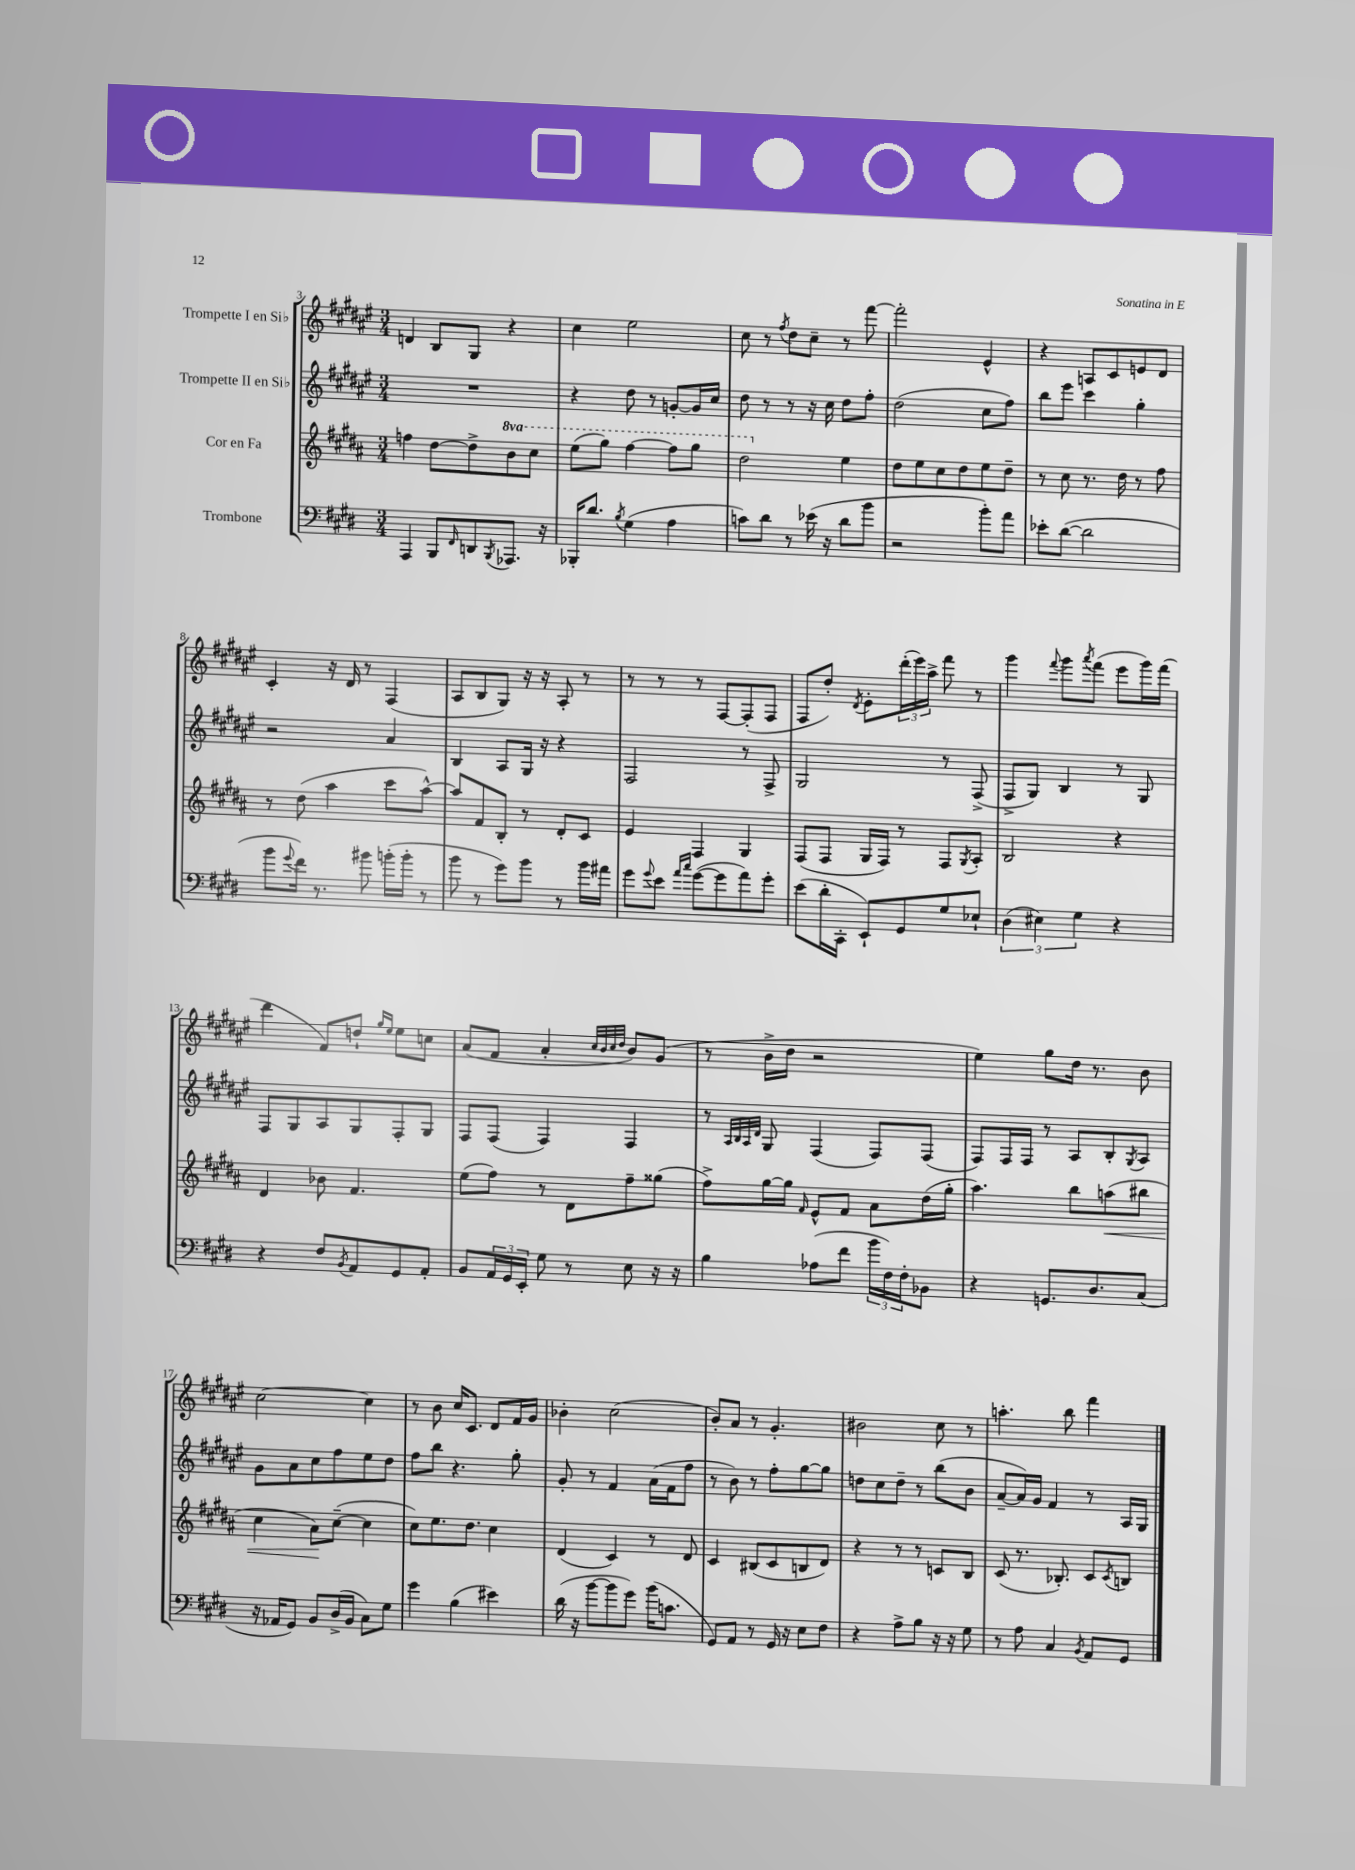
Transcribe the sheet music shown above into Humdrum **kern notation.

**kern	**kern	**dynam	**kern	**kern
*part4	*part3	*part3	*part2	*part1
*staff4	*staff3	*staff3	*staff2	*staff1
*I"Trombone	*I"Cor en Fa	*	*I"Trompette II en Si♭	*I"Trompette I en Si♭
*clefF4	*clefG2	*	*clefG2	*clefG2
*k[f#c#g#d#]	*k[f#c#g#d#a#]	*	*k[f#c#g#d#a#e#]	*k[f#c#g#d#a#e#]
*M3/4	*M3/4	*	*M3/4	*M3/4
=3	=3	=3	=3	=3
4AAA/	4ffn\	.	2.r	4dn/
8BBB/L	[8dd#\L	.	.	8B/L
16qqFF#/	.	.	.	.
8DDn/	8dd#^\]	.	.	8G#/J
8qBBB/	.	.	.	.
*	*8va	*	*	*
8.AAA-X/J	8bb\	.	.	4r
.	8ccc#\J	.	.	.
16r	.	.	.	.
=4	=4	=4	=4	=4
16BBB-X'/KL	(8eee\L	.	4r	4cc#\
8.d#/J	.	.	.	.
.	8ggg#\J)	.	.	.
8qB/	.	.	.	.
(4G#\	[4fff#\	.	8dd#\	2ee#\
.	.	.	8r	.
4A\	8fff#\L]	.	[8gn'/L	.
.	8ggg#\J	.	16g/L]	.
.	.	.	16cc#/JJ	.
=5	=5	=5	=5	=5
8cn\L)	2ddd#\	.	8dd#\	8cc#\
8d#\J	.	.	8r	8r
.	.	.	.	8qff#/
8r	.	.	8r	8dd#\L
(16e-X\	.	.	16r	8cc#~\J
16r	.	.	16cc#\	.
*	*X8va	*	*	*
8d#\L	4ee\	.	8dd#\L	8r
8b\J	.	.	8ff#'\J	[8fff#\
=6	=6	=6	=6	=6
2r	8dd#\L	.	(2dd#\	2fff#'\]
.	8ee\	.	.	.
.	8cc#\	.	.	.
.	8dd#\	.	.	.
8b'\L)	8ee\	.	8cc#\L	4e#^^/
8a\J	8dd#~\J	.	8ff#\J)	.
=7	=7	=7	=7	=7
8e-X'\L	8r	.	8bb\L	4r
([8d#\J	8cc#\	.	8eee#\J	.
2d#\]	8.r	.	4ccc#\	8An/L
.	.	.	.	8c#/
.	16dd#\	.	.	.
.	8r	.	4gg#'\	8en/
.	8ff#\	.	.	8d#/J
!!LO:LB:g=z
=8	=8	=8	=8	=8
8b\L	8r	.	2r	4c#'/
8qqg#/	.	.	.	.
16f#\Jk)	(8dd#\	.	.	.
8.r	.	.	.	.
.	4aa#\	.	.	16r
.	.	.	.	16d#/
8b#X\	.	.	.	8r
(16bn'\LL	8ccc#\L	.	4a#/	(4F#/
16b'\JJ	.	.	.	.
8r	[8aa#^^\J)	.	.	.
=9	=9	=9	=9	=9
8b\	8aa#/L]	.	4B/	8A#/L
8r	8f#/	.	.	8B/
8g#\L)	8B'/J	.	8A#/L	8G#/J)
8b\J	8r	.	16G#/Jk	16r
.	.	.	16r	16r
8r	8d#'/L	.	4r	8A#'/
16b\LL	8c#/J	.	.	8r
16a#X\JJ	.	.	.	.
=10	=10	=10	=10	=10
8g#\L	4e/	.	2F#/	8r
8qqg#/	.	.	.	.
8e\J	.	.	.	8r
16qqa/LL	.	.	.	.
16qqcc#/JJ	.	.	.	.
([8g#\L	4F#/	.	.	8r
8g#\]	.	.	.	[8F#/L
8a\)	4G#/	.	8r	(8F#'/]
8g#'\J	.	.	8F#^/	8F#/J
=11	=11	=11	=11	=11
(8e\L	(8F#/L	.	2G#/	8F#/L
16d#'\L	8F#/J	.	.	8dd#'/J)
16CC#'\JJ	.	.	.	.
.	.	.	.	8qd#/
8EE`/L)	16G#/LL	.	.	8e#'\L
.	16F#/JJ)	.	.	.
8GG#/	8r	.	.	(24ddd#'\L
.	.	.	.	24eee#\)
.	.	.	.	24aa#^\JJ
8G#/	8F#/L	.	8r	8fff#\
.	8qG#/	.	.	.
8E-X`/J	8A#'/J	.	(8F#^/	8r
=12	=12	=12	=12	=12
(6D#\	2B/	.	8F#^/L	4ggg#\
.	.	.	8G#/J)	.
6E#X\)	.	.	.	.
.	.	.	.	8qqfff#/
.	.	.	4B/	8ggg#\L
6G#\	.	.	.	.
.	.	.	.	8qaaa#/
.	.	.	.	(8fff#\J
4r	4r	.	8r	8eee#\L
.	.	.	8G#/	16ggg#\L)
.	.	.	.	(16fff#\JJ
!!LO:LB:g=z
=13	=13	=13	=13	=13
4r	4d#/	.	8F#/L	4ddd#\
.	.	.	8G#/	.
8F#/L	8b-X\	.	8A#/	8f#/L)
8qBB/	.	.	.	.
8AA/	4.f#/	.	8G#/	8ddn`/J
.	.	.	.	16qqgg#/LL
.	.	.	.	16qqee#/JJ
8GG#/	.	.	8F#'/	8ee#\L
8AA'/J	.	.	8G#/J	8ccn\J
=14	=14	=14	=14	=14
8BB/L	(8ee\L	.	8F#/L	(8a#/L
24AA/L	8ff#\J)	.	(8F#/J	8f#/J
24GG#/	.	.	.	.
24EE'/JJ	.	.	.	.
8G#\	8r	.	4F#/)	4a#'/
8r	8d#\L	.	.	.
.	.	.	.	32qqcc#/LLL
.	.	.	.	32qqb/
.	.	.	.	32qqcc#/
.	.	.	.	32qqdd#/JJJ
8E\	8ff#~\	.	4F#/	8b/L)
16r	(8gg##X\J	.	.	(8g#/J
16r	.	.	.	.
=15	=15	=15	=15	=15
4B\	8ff#^\L)	.	8r	8r
.	.	.	32qqA#/LLL	.
.	.	.	32qqB/	.
.	.	.	32qqA#/	.
.	.	.	32qqd#/JJJ	.
.	[16gg#\L	.	8G#/	16b^\LL
.	16gg#\JJ]	.	.	16dd#\JJ
.	16qqf#/	.	.	.
(8A-X\L	8e^^/L	.	(4F#/	2r
8f#\J	8f#/J	.	.	.
24b\LL	8a#\L	.	8F#/L)	.
24F#\)	.	.	.	.
24F#'\J	.	.	.	.
8BB-X\J	(16dd#\L	.	(8F#/J	.
.	16gg#'\JJ	.	.	.
=16	=16	=16	=16	=16
4r	4.aa#\)	.	8F#/L)	4ee#\)
.	.	.	16F#/L	.
.	.	.	16F#/JJ	.
8.GGn/L	.	.	8r	8gg#\L
.	8bb\L	.	8A#/L	16dd#\Jk
8.D#/	.	.	.	8.r
!	!	!LO:HP:b	!	!
.	(8aan\	<	8B'/	.
.	.	.	8qG#/	.
(8C#/J	8bb#X\J	.	8A#/J	8b\
!!LO:LB:g=z
=17	=17	=17	=17	=17
16r	4cc#\	.	8g#\L	[2cc#\
16AA-X/KL	.	.	.	.
8GG#/J)	.	.	8a#\	.
8BB/L	8a#\L)	.	8cc#\	.
(16D#^/L	([8cc#~\J	[	8ff#\	.
16BB/JJ	.	.	.	.
8C#\L)	4cc#\]	.	8ee#\	4cc#\]
8G#\J	.	.	8dd#\J	.
=18	=18	=18	=18	=18
4g#\	8cc#\L)	.	8ff#\L	8r
.	8.ee\	.	8bb\J	8b\
(4B\	.	.	4.r	16cc#/KL
.	8.dd#\J	.	.	8.c#/J
4e#X\)	4cc#\	.	.	8d#/L
.	.	.	8gg#'\	16f#/L
.	.	.	.	16g#/JJ
=19	=19	=19	=19	=19
(16d#\	(4d#/	.	8g#'/	4b-X'\
16r	.	.	.	.
[8b\L	.	.	8r	.
8b\]	4c#/)	.	4f#/	(2cc#\
8g#\J)	.	.	.	.
(16b\KL	8r	.	(16a#\LL	.
8.cn\J	.	.	16f#\J	.
.	8d#/	.	8ff#\J	.
=20	=20	=20	=20	=20
8GG#/L)	4c#/	.	8r	8b'/L)
8AA/J	.	.	8b\)	8a#/J
8r	(8B#X/L	.	8r	8r
16GG#/	8c#/	.	8ff#'\L	4.g#'/
16r	.	.	.	.
8E\L	8Bn/	.	[8gg#\	.
8F#\J	8d#/J)	.	8gg#\J]	.
=21	=21	=21	=21	=21
4r	4r	.	8ddn\L	2b#X\
.	.	.	8cc#\	.
8A^\L	8r	.	8dd~\J	.
8B\J	8r	.	8r	.
16r	8cn/L	.	(8bb\L	8cc#\
16r	.	.	.	.
8G#\	8B/J	.	8b\J	8r
=22	=22	=22	=22	=22
8r	(8c#/	.	[8a#~/L	4.aan'\
8A\	8.r	.	16a#/L])	.
.	.	.	16g#/JJ	.
4C#/	.	.	4f#/	.
.	8.B-X'/)	.	.	.
.	.	.	.	8bb\
8qBB/	.	.	.	.
8AA/L	8c#/L	.	8r	4fff#\
.	8qc#/	.	.	.
8GG#/J	8Bn/J	.	16A#/LL	.
.	.	.	16G#/JJ	.
==	==	==	==	==
*-	*-	*-	*-	*-
